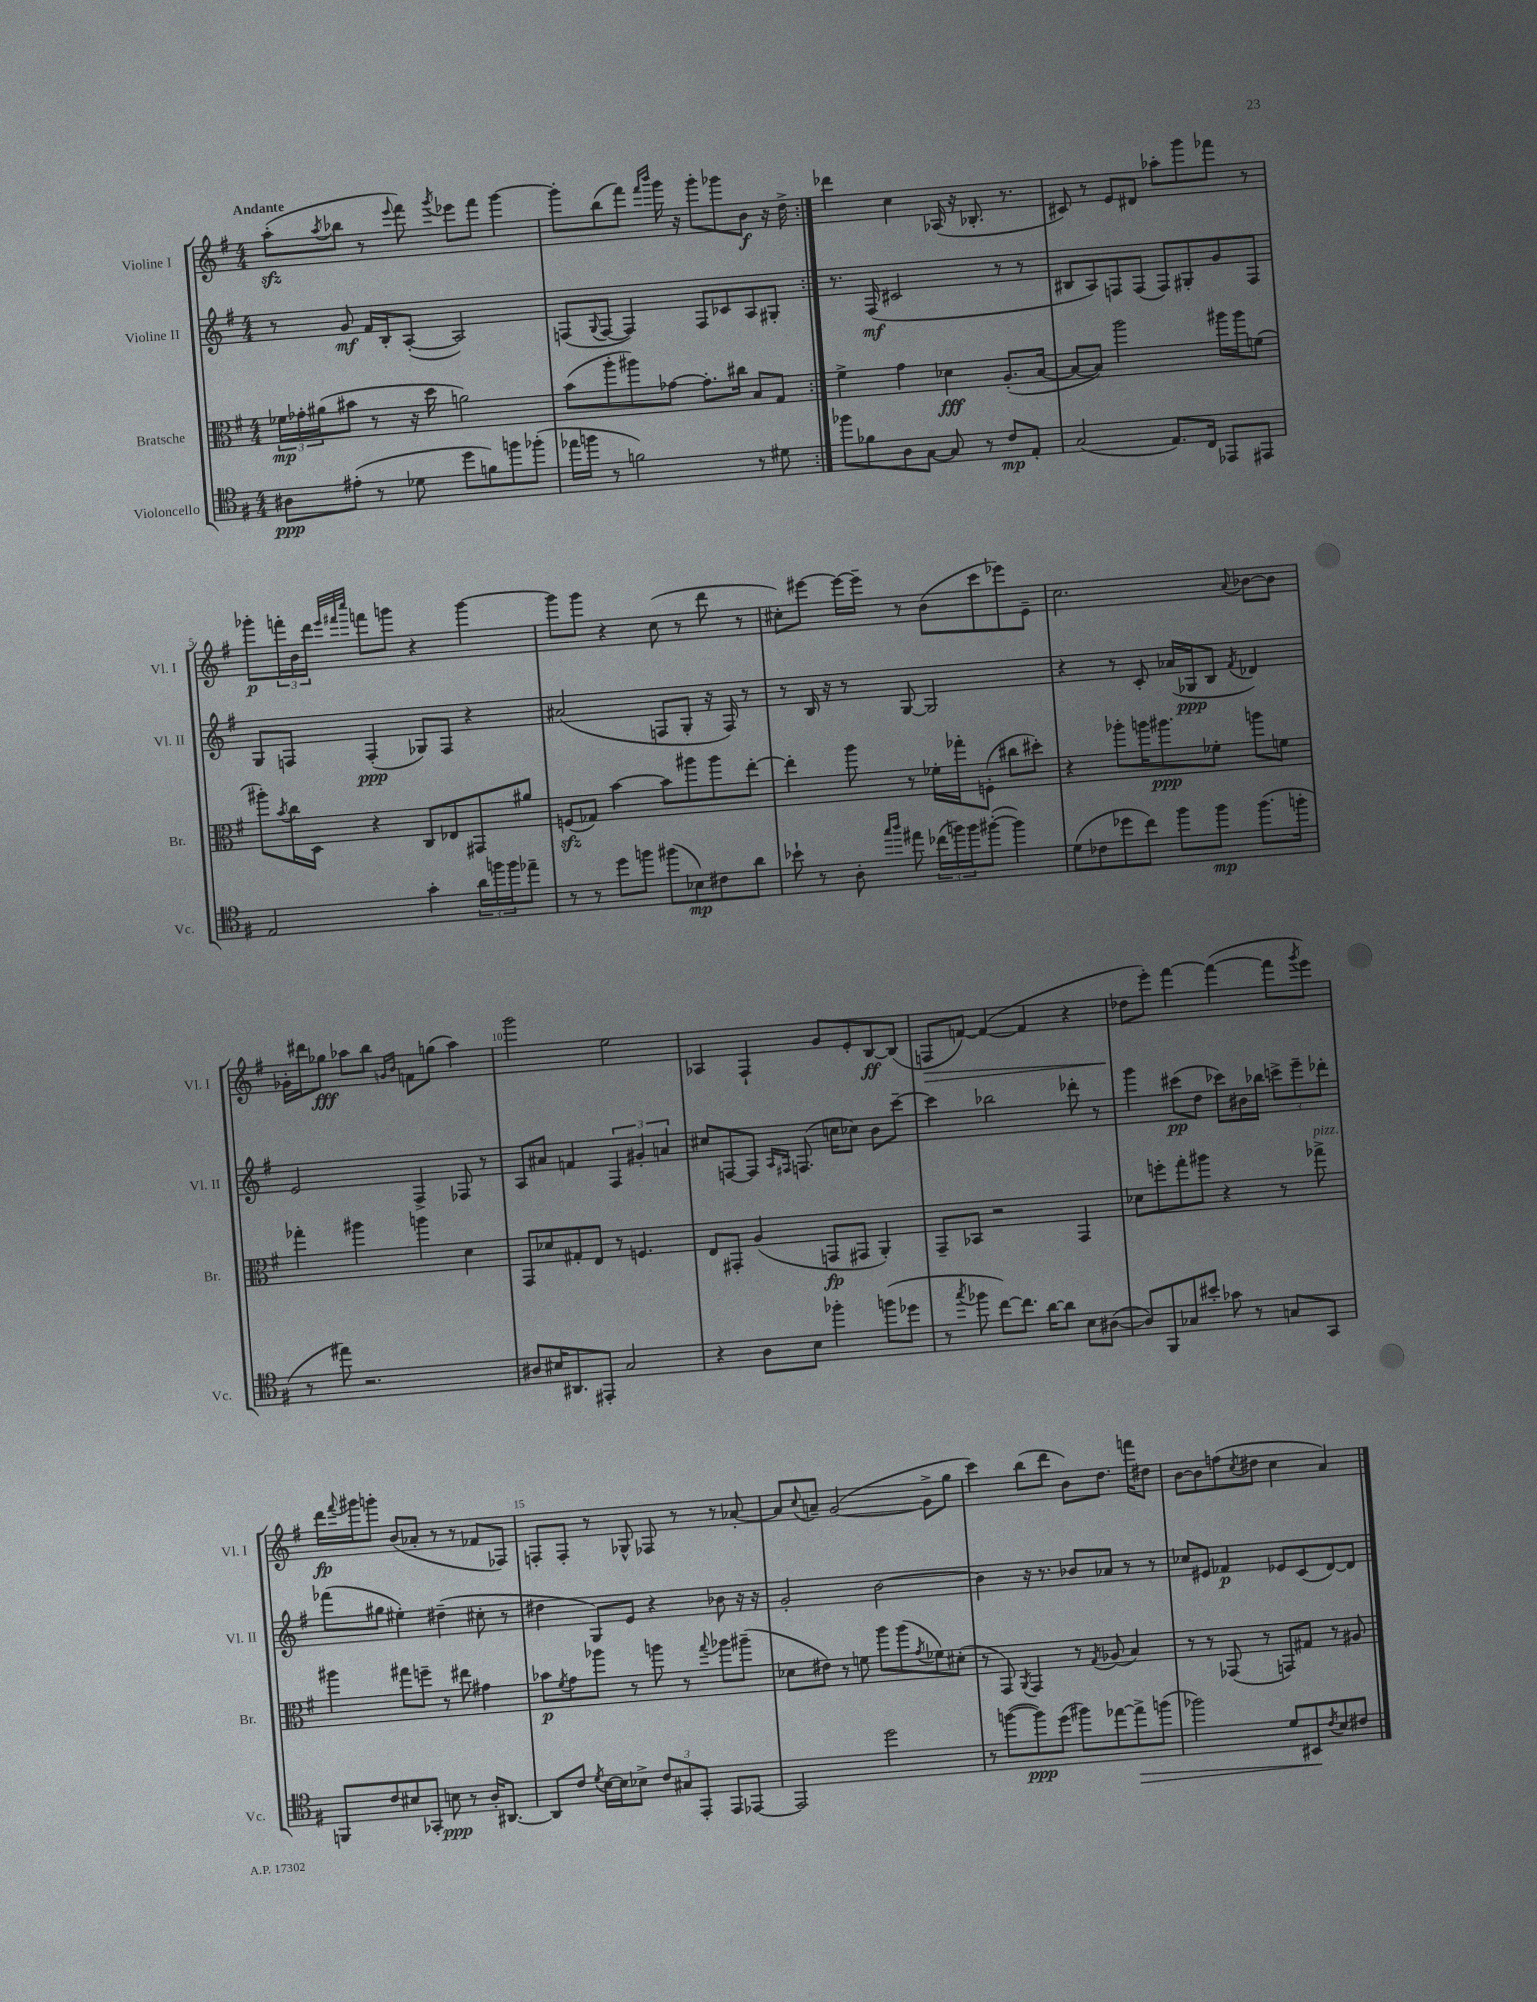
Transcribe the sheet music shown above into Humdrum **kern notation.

**kern	**kern	**kern	**kern
*staff4	*staff3	*staff2	*staff1
*clefC4	*clefC3	*clefG2	*clefG2
*k[f#]	*k[f#]	*k[f#]	*k[f#]
*M4/4	*M4/4	*M4/4	*M4/4
8A#\L	24f-\LL	8r	(8aa'\L
.	24g-'\	.	.
.	(24a#\J	.	.
.	.	.	8qaa/
(8e#'\J	8b#\J	8g/	8bb-\J
8r	8r	16f#/LL	8r
.	.	16B'/J	.
.	.	.	8qqeee/
8d-\	16r	([8A'/J	8fff#\)
.	16dd\	.	.
.	.	.	8qggg/
8dd\L	2a\)	2A/])	8eee-\L
8f\)	.	.	8fff#\J
8ff\	.	.	[4ggg\
(8ff-'\J	.	.	.
=	=	=	=
16ee-\LL	(8b\L	(8F/L	8ggg'\]L
16ff\JJ	.	.	.
.	.	8qqG/	.
8r	8aa'\	[8F/J	(8bb\
2f\)	8aa#\)	4F/])	8fff#\J)
.	.	.	16qqfff#/LL
.	.	.	16qqbbb/JJ
.	[8g-\J	.	16ggg\
.	.	.	16r
.	8.g-'\]L	8F/L	8ggg'\L
.	.	8c-/	8ggg-\
.	16cc#\Jk	.	.
8r	8B/L	8A/	8b\J
8d#\	8G/J	8G#'/J	16r
.	.	.	16dd^\
=:|!	=:|!	=:|!	=:|!
8ff-\L	4f#^\	8.r	4ddd-\
8f-\	.	.	.
.	.	(16F#/	.
8A\	4g\	2c#/	4cc\
[8G\J	.	.	.
8G/]	4d-\	.	(16A-/
.	.	.	16r
8r	.	.	8.B-'/
8c/L	(8.A'/L	8r	.
.	.	.	8.r
8E'/J	.	8r	.
.	[16B/Jk	.	.
=	=	=	=
(2G/	8B/_L	8B#/L	8c#/)
.	8B/]J)	8A/)	8r
.	2aa\	8F/	8e/L
.	.	(8F/J	8d#/J
8.E/L)	.	8F/L)	8aa-'\L
.	.	8G#'/	8ggg\
16C/Jk	.	.	.
8EE-/L	16aa#\LL	8g/	8fff-\J
.	16aa#\J	.	.
8EE#/J	(8f\J	8F/J	8r
=	=	=	=
2E/	8aa#'\L)	8G/L	8ggg-'\L
.	8qb/	.	.
.	16cc\L	8F/J	24fff'\L
.	.	.	24b\
.	16D\JJ	.	.
.	.	.	24ddd\JJ
.	.	.	32qqeee/LLL
.	.	.	32qqfff#/
.	.	.	32qqcccc/JJJ
.	4r	(4F'/	8fff\L
.	.	.	8ggg\J
4g'\	8C/L	8G-/L)	4r
.	8E-/	8F/J	.
24a\LL	8GG#/	4r	[4ggg\
24ff\	.	.	.
24ff\J	.	.	.
8ee-~\J	8a#/J	.	.
=	=	=	=
8r	(8F/L	(2a#/	8ggg\]L
8r	8G-/J)	.	8ggg\J
8dd\L	[4b\	.	4r
8ff\J	.	.	.
(8ff#\L	8b\]L	8F/L	(8cc\
8B-\)	8aa#\	8G'/J	8r
8c#\	8aa#\	16r	8ddd\
.	.	16F/)	.
8a\J	[8ee'\J	8r	8r
=	=	=	=
8b-`\	4ee'\]	8r	8cc#'\L)
8r	.	16B/	[8eee#\J
.	.	16r	.
8A'\	8aa\	8r	16eee#\_LL
.	.	.	16eee#~\]JJ
16qqgg/LL	.	.	.
16qqaa/JJ	.	.	.
8ee#\	8r	[8G/	8r
(24cc-\LL	16f-'\LL	2G/]	(8b\L
24ff\)	.	.	.
.	16gg-'\J	.	.
24ff\J	.	.	.
([8ff#'\J	(8F'\J	.	8ccc\
4ff#\])	8cc#\L	.	8eee-\)
.	8dd#'\J)	.	8e~\J
=	=	=	=
(8d\L	4r	4r	2.cc\
8c-\	.	.	.
8dd-\	8aa-'\L	8r	.
8cc\J)	16aa\K	8c'/	.
.	8.aa#\	.	.
8ff#\L	.	(16a-/LL	.
.	.	16G-/J	.
8ff#\J	8f-'\J	8B/J	.
.	.	8qf#/	8qqa/
(8.ff#\L	8aa\L	4d-/)	[8b-\L
.	8f\J	.	8b-\]J
16ff'\Jk	.	.	.
=	=	=	=
8r	4gg-'\	2e/	16g-'\LL
.	.	.	16ddd#\J
8ee#\)	.	.	8gg-\J
2.r	4aa#\	.	8aa-\L
.	.	.	8bb\J
.	.	.	16qqg/LL
.	.	.	16qqb/JJ
.	4aa\	4F#^/	8f\L
.	.	.	(8gg\J
.	4d\	8F-/	4aa-\)
.	.	8r	.
=	=	=	=
8A#/L	8GG/L	8A/L	2ggg\
16B#/K	8d-/	8a#/J	.
8.AA#/	.	.	.
.	8G#'/	4f/	.
8EE#'/J	8E/J	.	.
2G/	8r	6F#/	2ee\
.	4.F/	.	.
.	.	6g#'/	.
.	.	6a/	.
=	=	=	=
4r	8E/L	8cc#/L	4A-/
.	8GG#'/J	[8F/	.
8A\L	(4A/	8F/]J	4F#`/
.	.	16qqA/LL	.
.	.	16qqF#/JJ	.
8B\J	.	(8.F/	.
4ff-'\	8GG/L	.	8g/L
.	.	16cc\LK	.
.	8GG#/J	8cc-\J)	8e'/
(8ff\L	4AA'/)	8b\L	[8B/
8dd-\J	.	[8ccc~\J	(8B/]J
=	=	=	=
8r	8GG~/L	4ccc\]	8F/L
8qgg/	.	.	.
8ff-\	8BB-/J	.	[8f/J)
[8cc\L)	2r	2bb-\	(4f/_
8.cc\]J	.	.	.
.	.	.	4f/]
[16a\LK	.	.	.
8a\]J	.	.	.
8B\L	4GG/	8ddd-'\	4r
([8A#\J	.	8r	.
=	=	=	=
8A#/]L)	8d-\L	4ggg\	8dd-\L
8FF#/	8ff'\	.	8eee'\J)
8G-/	8gg'\	(8ccc#\L	[4fff#\
8b#'/J	8aa#\J	8dd\J	.
8g-\	4r	8ccc-\L)	(4fff#\_
8r	.	16b#\L	.
.	.	16bb-\JJ	.
8G/L	8r	12ccc^\L	8fff#\]L
.	.	12eee~\	.
.	.	.	8qggg/
8GG/J	8gg-^\	.	8eee\J)
.	.	12ddd-'\J	.
=	=	=	=
8FF/L	4aa#\	(8fff-\L	16ddd\LL
.	.	.	8qqfff#/
.	.	.	16ggg#\J
8c/	.	8gg#\J	8ggg'\J
8B#/	8gg#\L	4ee#'\)	(8b/L
8GG-'/J	8ff~\J	.	8a-'/J
8B\	8r	(4dd#~\	8r
8r	8ee#\	.	8r
16A'/LK	4g#\	8cc#'\	8f-/L
[8.AA#/J	.	.	.
.	.	8r	8F-/J)
=	=	=	=
8AA#/]L	8b-\L	4dd#\	8F'/L
.	8qf#/	.	.
8c/J	8g\	.	8F'/J
8qd/	.	.	.
[16B\LL	8aa-\J	8G/L)	8r
16B\]J	.	.	.
8B-^\J	8r	8e/J	8G-^^/
12c/L	8aa\	4r	8F-/
12G#/	.	.	.
.	8r	.	8r
12EE'/J	.	.	.
.	8qqgg/	.	.
8EE/L	8aa-\L	8b-\	8r
[8EE-/J	(8aa#~\J	16r	[8a-'/
.	.	16r	.
=	=	=	=
2EE-/]	8d-\L	2g'/	8a-/]L
.	.	.	8qqcc/
.	8e#\J)	.	8a~/J
.	8r	.	([2g/
.	8f\	.	.
2dd\	8aa\L	[2b\	.
.	(8aa\	.	.
.	8qg/	.	.
.	8f-\)	.	8g^\]L
.	(8d#'\J	.	8gg\J
=	=	=	=
8r	8r	4b\]	4ccc\)
([8ff\L	8GG/)	.	.
.	8qAA/	.	.
8ff\])	4GG/	16r	(8bb\L
.	.	8.r	.
(8dd\J	.	.	8ddd\J
8ff#\L)	8r	8b-/L	8b\L)
.	8qG/	.	.
[8ee-\	(8A-/	8a-/J	8.dd\J
8ee-^\]	4B/)	8r	.
.	.	.	16fff\LK
(8ff\J	.	8r	8dd#\J
=	=	=	=
2ff-\)	8r	8cc-/L	[8b\L
.	8r	8e#/J	8b\]
.	(8GG-/	4f-/	(8ff\
.	.	.	8qcc/
.	8r	.	8dd#\J
8d/L	8GG/L)	8e-/L	4cc\
8BB#/	8G#/J	(8c/	.
8qc/	.	.	.
8B/	8r	[8d/)	4a/)
8c#/J	8A#/	8d/]J	.
==	==	==	==
*-	*-	*-	*-
